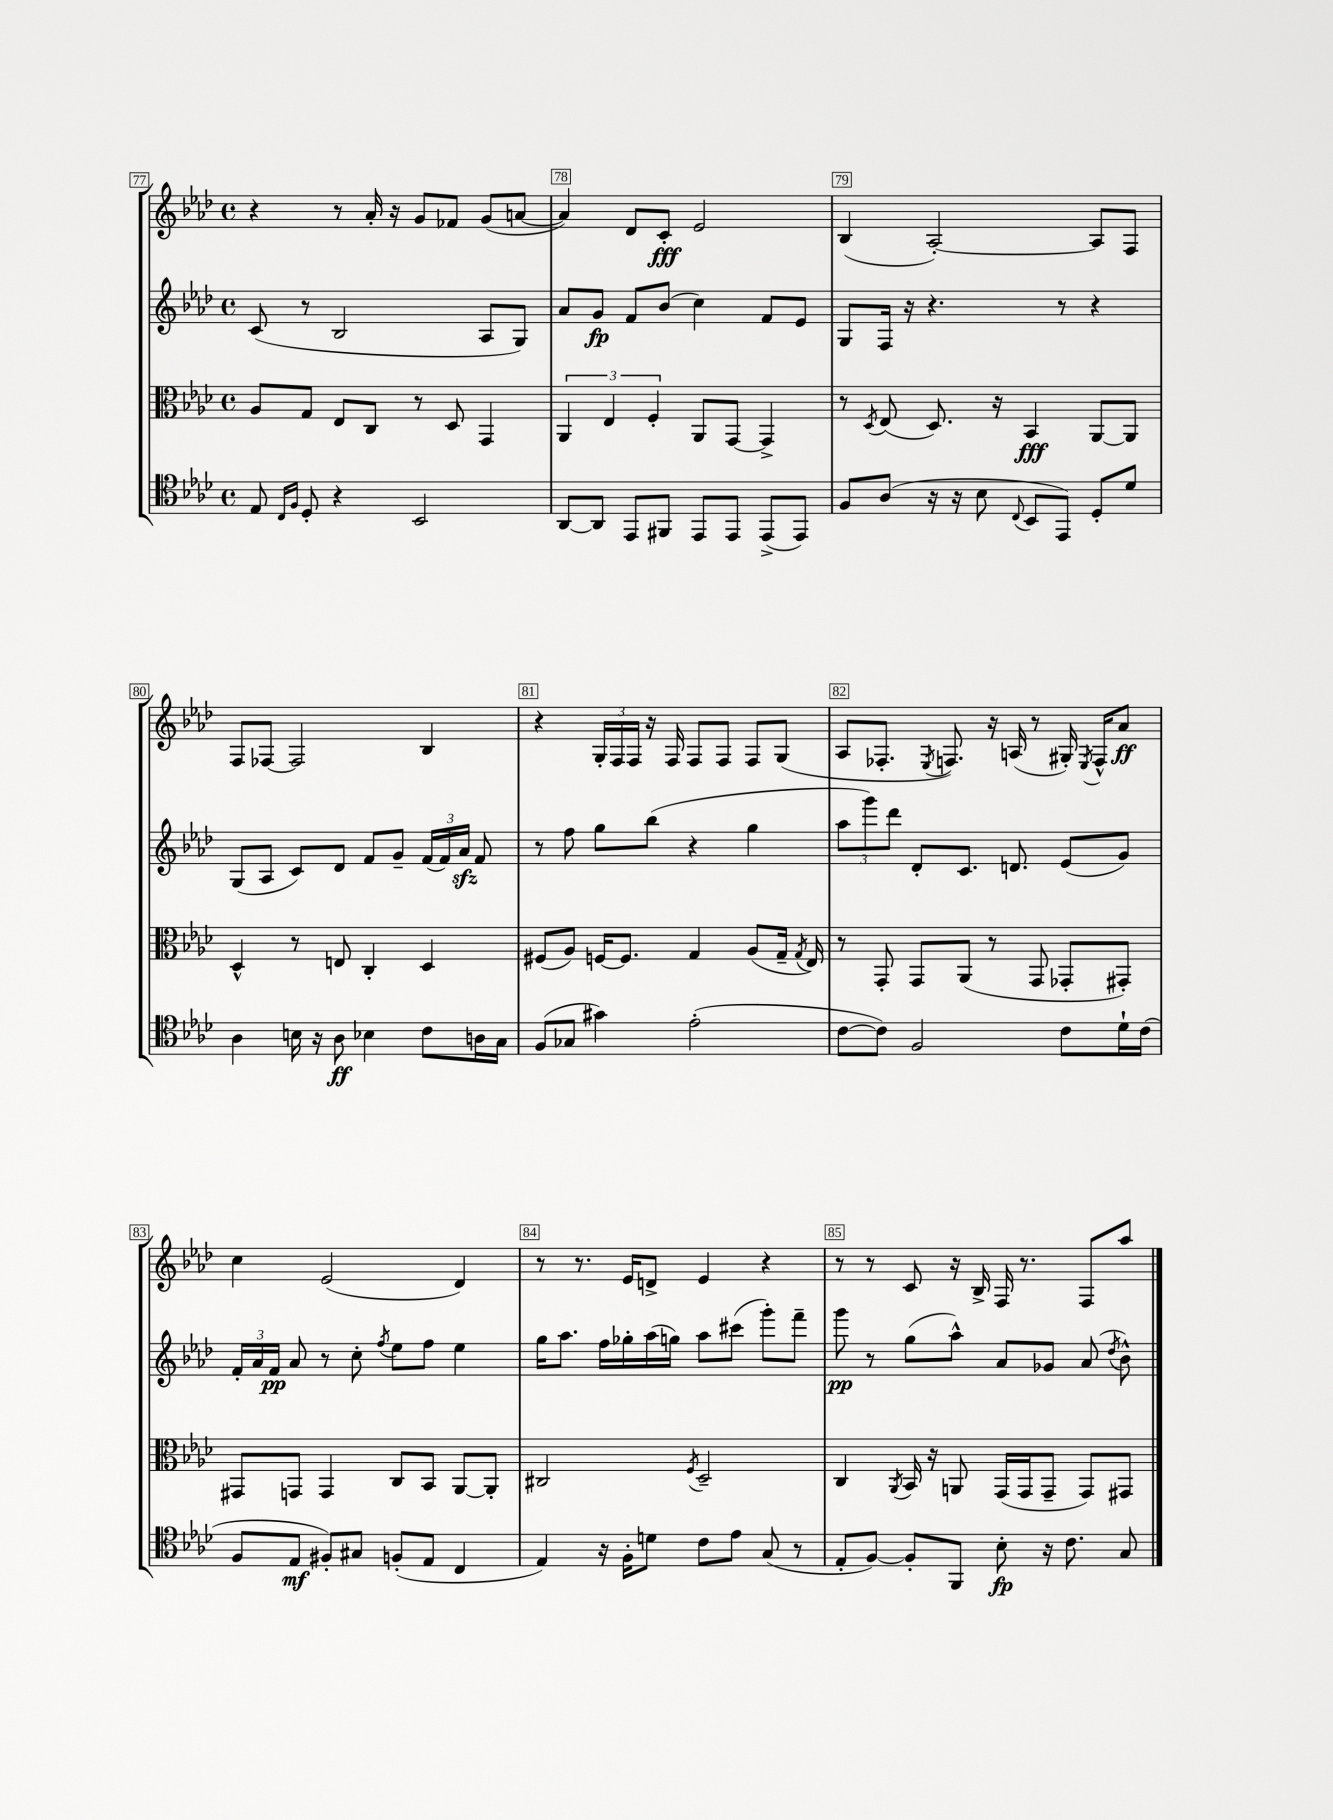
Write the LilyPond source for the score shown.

<<
\new StaffGroup <<
\new Staff = "s0" {
    \clef treble \key aes \major \defaultTimeSignature \time 4/4
    \autoBeamOff r4 r8 aes'16-. r16 g'8[ fes'8] g'8[( a'8]~ |
    a'4) des'8[ c'8]-.\fff ees'2 |
    bes4( aes2~-.) aes8[ f8] |
    f8[ fes8]~ fes2 bes4 |
    r4 \tuplet 3/2 { g16[-. f16 f16] } r16 f16 f8[ f8] f8[ g8]( |
    aes8[ fes8.]-. \acciaccatura { ees8 } f8.) r16 a16( r8 gis16-.) \acciaccatura { ees8 } f16[-^ aes'8]\ff |
    c''4 ees'2( des'4) |
    r8 r8. ees'16[ d'8]-> ees'4 r4 |
    r8 r8 c'8 r16 bes16-> f16 r8. f8[ aes''8] \bar "|." |
}
\new Staff = "s1" {
    \clef treble \key aes \major \defaultTimeSignature \time 4/4
    \autoBeamOff c'8( r8 bes2 aes8[ g8]) |
    aes'8[ g'8]\fp f'8[ bes'8]( c''4) f'8[ ees'8] |
    g8[ f16] r16 r4. r8 r4 |
    g8[( aes8] c'8[) des'8] f'8[ g'8]-- \tuplet 3/2 { f'16[( f'16) aes'16]\sfz } f'8 |
    r8 f''8 g''8[ bes''8]( r4 g''4 |
    \tuplet 3/2 { aes''8[ g'''8) des'''8] } des'8[-. c'8.] d'8. ees'8[( g'8]) |
    \tuplet 3/2 { f'16[-. aes'16 f'16]\pp } aes'8 r8 c''8-. \acciaccatura { f''8 } ees''8[ f''8] ees''4 |
    g''16[ aes''8.] f''16[ ges''16-. aes''16( g''16]) aes''8[ cis'''8]( g'''8[-.) f'''8]-- |
    g'''8\pp r8 g''8[( aes''8]-^) aes'8[ ges'8] aes'8( \acciaccatura { des''8 } bes'8-^) \bar "|." |
}
\new Staff = "s2" {
    \clef alto \key aes \major \defaultTimeSignature \time 4/4
    \autoBeamOff aes8[ g8] ees8[ c8] r8 des8 g,4 |
    \tuplet 3/2 { aes,4 ees4 f4-. } aes,8[ g,8]~ g,4-> |
    r8 \acciaccatura { des8 } ees8( des8.) r16 bes,4\fff aes,8[~ aes,8] |
    des4-^ r8 e8 c4-. des4 |
    fis8[( aes8]) f16[~ f8.] g4 aes8[( g16]-- \acciaccatura { g8 } ees16) |
    r8 g,8-. g,8[ aes,8]( r8 g,8 ges,8[-. gis,8]-.) |
    gis,8[ g,8] g,4 c8[ bes,8] aes,8[~ aes,8]-. |
    cis2 \acciaccatura { f8 } des2-- |
    c4 \acciaccatura { aes,8 } bes,16 r16 a,8 g,16[( g,16 g,8]-- g,8[) gis,8] \bar "|." |
}
\new Staff = "s3" {
    \clef tenor \key aes \major \defaultTimeSignature \time 4/4
    \autoBeamOff ees8 \grace { c16[ f16] } des8-. r4 bes,2 |
    aes,8[~ aes,8] ees,8[ fis,8] ees,8[ ees,8] ees,8[->( ees,8]) |
    f8[ aes8]( r16 r16 bes8 \appoggiatura { c8 } bes,8[ ees,8]) des8[-. des'8] |
    aes4 b16 r16 aes8\ff bes4 c'8[ a16 g16] |
    f8[( ges8] gis'4) ees'2-.( |
    c'8[~ c'8]) f2 c'8[ des'16-! c'16]( |
    f8[ ees8]\mf fis8[-.) gis8] f8[-.( ees8] c4 |
    ees4) r16 f16[-. d'8] c'8[ ees'8] g8( r8 |
    ees8[-. f8]~) f8[-. f,8] bes8-.\fp r16 c'8. g8 \bar "|." |
}
>>
>>
\layout { \context { \Score currentBarNumber = #77 \override BarNumber.break-visibility = ##(#f #t #t) barNumberVisibility = #all-bar-numbers-visible \override BarNumber.stencil = #(make-stencil-boxer 0.1 0.3 ly:text-interface::print) } }
